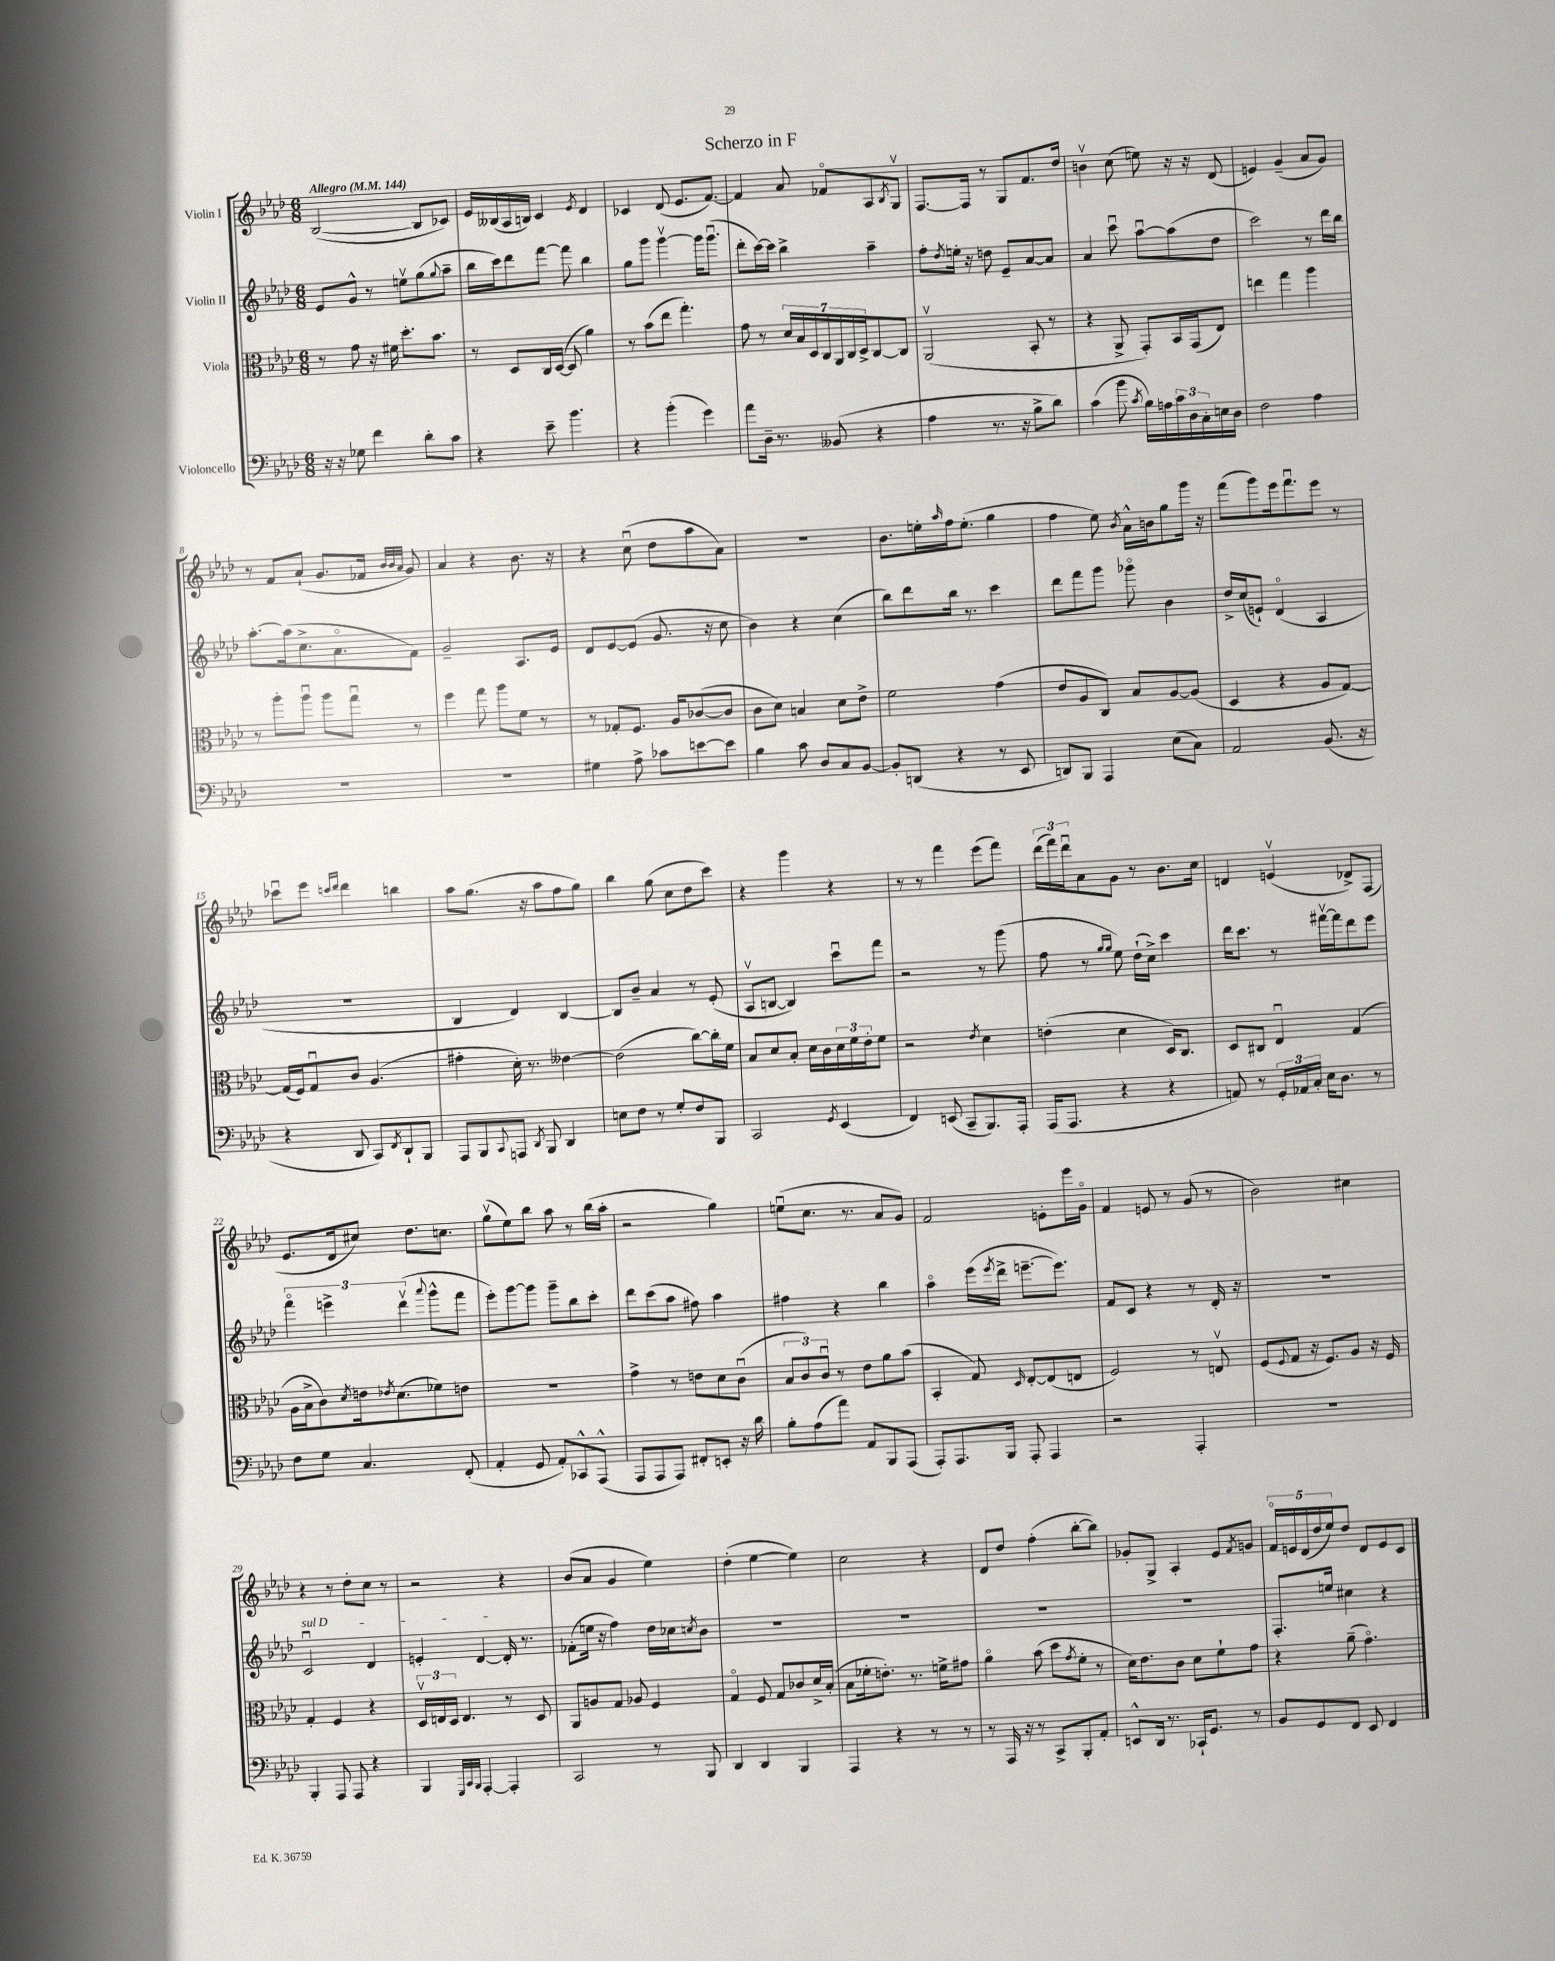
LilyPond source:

\header { title = "Scherzo in F" }
<<
\new StaffGroup <<
\new Staff = "s0" \with { instrumentName = "Violin I" } {
    \clef treble \key aes \major \numericTimeSignature \time 6/8 \tempo "Allegro" 4 = 144
    bes2~( bes8 ces'8) |
    ees'16 beses16( aes16 b16) c'4 \acciaccatura { ees'8 } des'4 |
    ces'4 des'8( ees'8. f'8.~) |
    f'4 aes'8 fes'8\flageolet aes8 \acciaccatura { bes8 } g8\upbow |
    f8.~ f16 r8 g8 f'8. des''16 |
    b'4\upbow c''8( e''8) r16 r16 des'8( |
    e'4) g'4--( aes'8 g'8) |
    r8 f'8 aes'8-!( g'8. fes'16 \grace { bes'32 bes'32 aes'32 } g'8) |
    aes'4 r4 bes'8. r16 |
    r4 c''8\downbow( des''8 aes''8 aes'8) |
    R2. |
    bes'8. e''16-. \grace { aes''16 } f''16 e''8.-.( g''4 |
    f''4 ees''8) \acciaccatura { bes'8 } aes'16-^ b'16 g''8 g'''16 r16 |
    f'''8( g'''8) ees'''16 f'''8.\downbow ees'''8 r8 |
    ces'''8\downbow ees'''8 \grace { c'''16 des'''16 } des'''4 b''4 |
    aes''8 g''8.( r16 aes''8 f''8 g''8) |
    bes''4 g''8( c''8 des''8 c'''8) |
    r4 g'''4 r4 |
    r8 r8 f'''4 ees'''8( f'''8) |
    \tuplet 3/2 { des'''16( f'''16) des'''16\downbow } aes'8 g'8 r8 bes'8. c''16 |
    d'4 e'4\upbow( des'8->) f8( |
    ees'8. des'16 cis''8) des''8. c''8. |
    g''8\upbow( ees''8) bes''8 aes''8 r8 bes''16( aes''16-. |
    r2 g''4) |
    e''8\downbow( c''8. r8. aes'8 g'8) |
    f'2 e'8-. ees'''16 g'16\flageolet |
    f'4 e'8 r8 g'8( r8 |
    bes'2) cis''4 |
    r4 r8 des''8-. c''8 r8 |
    r2 r4 |
    bes'8( aes'8 g'4 ees''4) |
    des''4-.( ees''4~ ees''4) |
    c''2 r4 |
    des'8 des''8 f''4-.( bes''8~-. bes''8) |
    ges'8-. g8-> aes4-. ees'8 \acciaccatura { f'8 } g'8 |
    \tuplet 5/4 { f'16\flageolet e'16 des'16( des''16 ees''16) } des''8 des'8 e'8 c'8 \bar "|." |
}
\new Staff = "s1" \with { instrumentName = "Violin II" } {
    \clef treble \key aes \major \numericTimeSignature \time 6/8
    ees'8 g'8-^ r8 e''8\upbow g''8( \appoggiatura { g''8 } aes''8-- |
    bes''16 c'''16) des'''8 f'''8~ f'''8 bes''4 |
    g''8 g'''8 g'''4~\upbow g'''16 g'''8.\downbow( |
    des'''8-. c'''16~) c'''16 bes''4-> aes''4-- |
    f''8-. \acciaccatura { des''8 } e''16-. r16 d''8 ees'8-- aes'8~ aes'8 |
    aes'4 c'''8\downbow aes''8~\downbow aes''8( des''8 |
    c'''2) r8 des'''16 bes''16 |
    aes''8.~-. aes''16( c''8.-> aes'8.\flageolet f'8) |
    g'2-- aes8. ees'16 |
    des'8 ees'8~ ees'8( g'8. r16 c''8 |
    bes'4) r4 c''4( |
    bes''8) des'''8 bes''16 r8. c'''4 |
    des'''8 f'''8 g'''8 ges'''8\flageolet bes'4 |
    des''16-> c''16( e'8-!) des'4\flageolet( aes4 |
    R2. |
    bes4 des'4) bes4~ |
    bes8 bes'8-- aes'4 r8 ees'8-.( |
    aes8\upbow b8~ b4) c'''8\downbow f'''8 |
    r2 r8 g'''8( |
    f''8 r8 \grace { g''16 g''16 } ees''8) des''16-!( c''16->) c'''4 |
    des'''16 c'''8. r8 fis'''16~\upbow fis'''16 des'''8 ees'''8 |
    \tuplet 3/2 { f'''4\flageolet e'''4-> des'''4\upbow( } \appoggiatura { aes'''8 } g'''8-^ f'''8 |
    ees'''8-.) g'''8~ g'''8 g'''8-- bes''8 c'''8-. |
    des'''8 c'''8( aes''8 fis''8) aes''4 |
    fis''4 r4 bes''4 |
    aes''4\flageolet ees'''16( \acciaccatura { ees'''8 } des'''16-> e'''8.~-- e'''8.) |
    f'8 c'8 r4 r8 des'16-. r16 |
    R2. |
    \once \override TextSpanner.bound-details.left.text = \markup { \italic "sul D" } c'2\downbow\startTextSpan des'4 |
    e'4-. des'4~ des'16-.\stopTextSpan r8. |
    fes'8-.( e''16 r16 f''4) des''16 ces''16 \acciaccatura { c''8 } bes'8 |
    R2. |
    R2. |
    R2. |
    R2. |
    f8.-. e''16 cis''4 r4 \bar "|." |
}
\new Staff = "s2" \with { instrumentName = "Viola" } {
    \clef alto \key aes \major \numericTimeSignature \time 6/8
    r8 g'8 r16 fis'16 des''8.-. bes'8. |
    r8 des8 c16 des16~( des8 aes'4) |
    r8 bes'8( ees''8 g''4.-.) |
    g'8 r8 \tuplet 7/4 { des'16 bes16 des16 c16 aes,16 c16 des16-> } c8~ c8 |
    aes,2\upbow( bes,8-. r8 |
    r4 aes,8-> g,8-.) bes,16 g,16( ees8) |
    e''4 g''4 aes''4 |
    r8 aes''8-. aes''8\downbow aes''8 g''8\downbow r8 |
    f''4 g''8 aes''8 f'8 r8 |
    r8 ges8-. f8. aes16 ces'8~( ces'8 |
    c'8 des'8) b4 des'8 ees'8-> |
    f'2 g'4( |
    ees'8 aes8 c8) bes8 aes8~ aes8( |
    des4 r4 aes8 g8~) |
    g16( f16) g8\downbow c'8 aes4.( |
    gis'4-. des'16-.) r8. eeses'4~ |
    eeses'2( c''8~) c''16-. f'16 |
    bes8 des'8 bes8-. des'16 c'16 \tuplet 3/2 { des'16 f'16 ees'16-. } f'8 |
    r2 \acciaccatura { ees'8 } des'4 |
    e'4-.( des'4 des16) c8. |
    des8 cis8 ees4\downbow g4( |
    aes16 bes16-> c'8) \acciaccatura { des'8 } e'16 \acciaccatura { ees'8 } des'8.( fes'8) e'8 |
    R2. |
    g'4-> r8 e'8 des'8 c'8\downbow( |
    \tuplet 3/2 { bes8 c'8) c'8\downbow } r8 ees'8 aes'8 bes'8( |
    bes,4-. g8) \grace { des16 } ees8~-. ees8( e8 |
    f2) r8 e8\upbow |
    f8( \appoggiatura { f8 } g8 r16 f8.) aes8 r16 f16 |
    g4-. f4 r4 |
    \tuplet 3/2 { des16\upbow e16 des16 } e4. r8 des8 |
    aes,8 a8 g8 aes8 f4 |
    g4\flageolet f8 g8 ces'8 des'16-> bes16-.( |
    bes8 fes'16-. e'8.-.) r8. f'16-> gis'8 |
    aes'4\flageolet bes'8( des''8 \acciaccatura { g'8 } f'8-. r8 |
    des'16) ees'8. c'8 des'8 f'8-! g'8 |
    r4 aes'8--( g'4.\flageolet) \bar "|." |
}
\new Staff = "s3" \with { instrumentName = "Violoncello" } {
    \clef bass \key aes \major \numericTimeSignature \time 6/8
    r16 r16 ges8 f'4 des'8-. c'8 |
    r4 ees'8-- bes'4. |
    r4 bes'4-.( g'4) |
    aes'8 des16-- r8. beses,8( r4 |
    aes4 r8. r16 bes8-> des'8) |
    c'4( bes'8 \acciaccatura { c'8 } bes16) a16 \tuplet 3/2 { c'16 des16 c16-. } e16 des16 |
    f2 aes4 |
    R2. |
    R2. |
    gis4 aes8-> ces'8 e'8~ e'8 |
    bes4 c'8 des8 c8 bes,8~ |
    bes,8-. d,8( r4 r8 ees,8 |
    d,8) bes,,8 aes,,4 ees8( c8) |
    aes,2 bes,8.( r16 |
    r4 des,8 c,8) \acciaccatura { f,8 } des,8-! bes,,8 |
    aes,,8 bes,,8 \appoggiatura { c,8 } a,,8 \acciaccatura { des,8 } bes,,8 des,4 |
    e8 f8 r8 g8-. f8 bes,,8 |
    c,2 \acciaccatura { g,8 } ees,4( |
    f,4) e,8( c,8-- bes,,8.) aes,,16-. |
    aes,,16( aes,,8. r4 r4 |
    a,8) r8 \tuplet 3/2 { g,16-. aes,16 c16-. } ees16 des8. r8 |
    f8 g8 c4. f,8-.( |
    aes,4-. g,8 aes,8-.) ces,8-^ aes,,8-^( |
    aes,,8 aes,,8 aes,,8) fis,8-. e,8-. r16 des'16 |
    bes8-. aes8( aes'8) aes,8 bes,,8 aes,,8( |
    aes,,8-.) aes,,8. bes,,16 aes,,8-. aes,,4 |
    r2 aes,,4-. |
    R2. |
    bes,,4-. aes,,8 aes,,8 r4 |
    bes,,4 \grace { g,,32 c,32 bes,,32 } aes,,4~-. aes,,4-. |
    c,2 r8 bes,,8 |
    des,4 des,4 bes,,4 |
    aes,,4 r4 r8 r8 |
    r8 aes,,16 r16 r8 c,8-> bes,,8-. aes,8-. |
    e,8-^ des,16 r8. ces,16-! g,8. r8 |
    bes,8 g,8 f,8 ees,8 f,4 \bar "|." |
}
>>
>>
